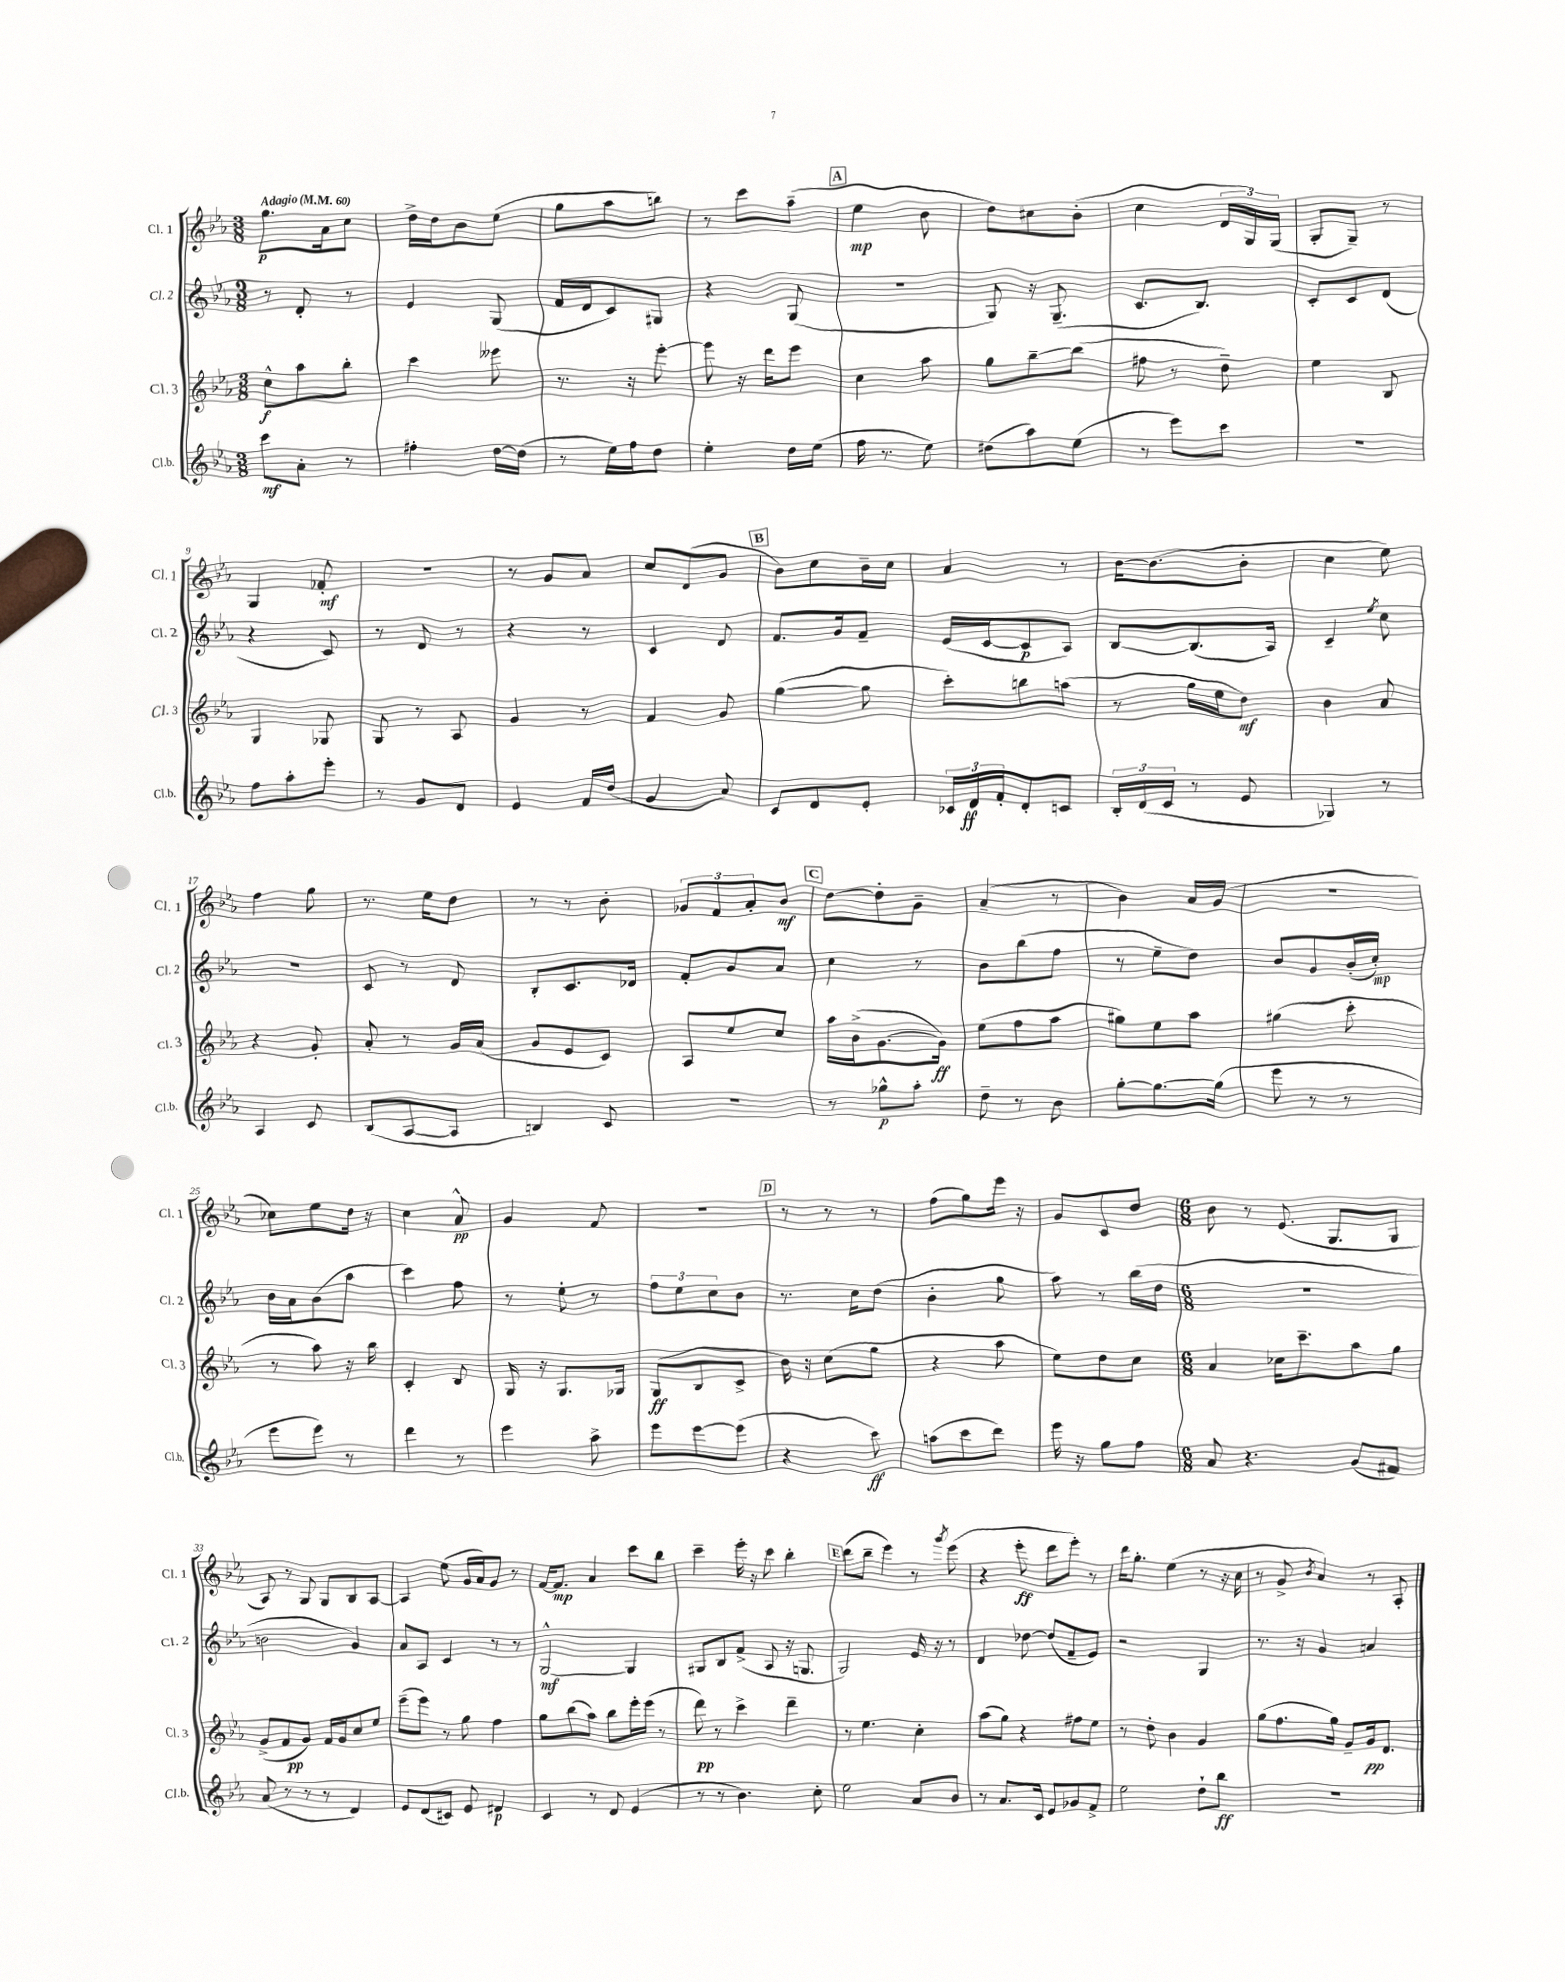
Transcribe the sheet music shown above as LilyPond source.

<<
\new StaffGroup <<
\new Staff = "s0" \with { instrumentName = "Cl. 1" shortInstrumentName = "Cl. 1" } {
    \clef treble \key ees \major \numericTimeSignature \time 3/8 \tempo "Adagio" 4 = 60
    g''8.\p aes'16 c''8 |
    d''16-> d''16 bes'8 ees''8( |
    g''8 aes''8 b''8) |
    r8 c'''8 aes''8--( |
    \mark \markup { \box "A" } ees''4\mp bes'8 |
    d''8) cis''8 bes'8-.( |
    c''4 \tuplet 3/2 { d'16 g16) g16( } |
    g8-. g8--) r8 |
    g4 fes'8-.\mf |
    R4. |
    r8 g'8 aes'8 |
    c''8 d'8( g'8 |
    \mark \markup { \box "B" } bes'8) c''8 bes'16-- c''16 |
    aes'4 r8 |
    bes'16~ bes'8.( bes'8-. |
    c''4 ees''8) |
    f''4 g''8 |
    r8. ees''16 d''8 |
    r8 r8 bes'8-. |
    \tuplet 3/2 { ges'8 f'8 aes'8-. } bes'8\mf |
    \mark \markup { \box "C" } d''8~ d''8-. g'8-- |
    aes'4--( r8 |
    bes'4) aes'16 g'16( |
    R4. |
    ces''8) ees''8 d''16 r16 |
    c''4 aes'8-^\pp |
    g'4 f'8 |
    R4. |
    \mark \markup { \box "D" } r8 r8 r8 |
    f''8( g''8) ees'''16 r16 |
    g'8 c'8 d''8 |
    \numericTimeSignature \time 6/8 bes'8 r8 ees'8.( g8. g8 |
    aes8) r8 g8 g8 bes8 aes8~ |
    aes4 ees''8( g'16 aes'16) g'8 r8 |
    f'16~ f'8.\mp aes'4 c'''8 bes''8 |
    c'''4-- ees'''16-. r16 c'''8 bes''4-. |
    \mark \markup { \box "E" } d'''8( bes''8-- ees'''4) r8 \acciaccatura { g'''8 } ees'''8( |
    r4 ees'''8-.\ff d'''8 ees'''8-.) r8 |
    d'''16 g''8.-. ees''4( r8 r16 c''16 |
    r8 g'8-> \acciaccatura { bes'8 } aes'4) r8 aes8-. \bar "|." |
}
\new Staff = "s1" \with { instrumentName = "Cl. 2" shortInstrumentName = "Cl. 2" } {
    \clef treble \key ees \major \numericTimeSignature \time 3/8
    r8 d'8-. r8 |
    ees'4 g8( |
    f'16 d'16 c'8) gis8 |
    r4 g8( |
    \mark \markup { \box "A" } R4. |
    g8) r16 g8.--( |
    c'8. bes8.) |
    c'8-. c'8 d'8( |
    r4 c'8) |
    r8 d'8 r8 |
    r4 r8 |
    c'4 d'8 |
    \mark \markup { \box "B" } f'8. g'16 f'8-- |
    ees'16( c'16~ c'8\p aes8) |
    bes8~ bes8.( aes16) |
    c'4-- \acciaccatura { ees''8 } c''8 |
    r4. |
    c'8 r8 d'8 |
    bes8-. c'8. des'16 |
    f'8-. g'8 aes'8 |
    \mark \markup { \box "C" } c''4 r8 |
    bes'8 bes''8( f''8 |
    r8 ees''8-- d''8) |
    bes'8 g'8 bes'16-.( c''16-.\mp) |
    bes'16 aes'16 bes'8( aes''8 |
    c'''4) f''8 |
    r8 ees''8-. r8 |
    \tuplet 3/2 { f''8 ees''8 c''8 } bes'8 |
    \mark \markup { \box "D" } r8. c''16 d''8( |
    bes'4-. g''8 |
    aes''8) r8 bes''16( d''16 |
    \numericTimeSignature \time 6/8 R2. |
    b'2 g'4) |
    aes'8 aes8 c'4 r8 r8 |
    g2~-^\mf g4 |
    gis8 bes8 f'8->( aes8 r16 g8. |
    \mark \markup { \box "E" } g2) ees'16 r16 r8 |
    d'4 des''8~ des''8( f'8-- ees'8) |
    r2 g4 |
    r8. r16 g'4 a'4 \bar "|." |
}
\new Staff = "s2" \with { instrumentName = "Cl. 3" shortInstrumentName = "Cl. 3" } {
    \clef treble \key ees \major \numericTimeSignature \time 3/8
    c''8-^\f aes''8 bes''8-. |
    c'''4 eeses'''8 |
    r8. r16 ees'''8~-. |
    ees'''8 r16 d'''16 ees'''8 |
    \mark \markup { \box "A" } c''4 aes''8 |
    g''8 bes''8~-- bes''8( |
    fis''8 r8 d''8--) |
    ees''4 bes8 |
    g4 ges8 |
    g8 r8 aes8 |
    g'4 r8 |
    f'4 g'8 |
    \mark \markup { \box "B" } g''4~( g''8 |
    c'''8-.) b''8 a''8( |
    r8 g''16 ees''16 d''8\mf) |
    bes'4 aes'8 |
    r4 g'8-. |
    aes'8-. r8 g'16 aes'16( |
    g'8 ees'8 c'8) |
    aes8 ees''8 c''8 |
    \mark \markup { \box "C" } aes''16 bes'16->( g'8.~ g'16\ff) |
    ees''8( f''8 aes''8 |
    gis''8) ees''8 aes''8 |
    gis''4( c'''8-. |
    r8 aes''8) r16 bes''16 |
    c'4-. bes8 |
    g16 r16 g8. ges16 |
    g8\ff( bes8 c'8-> |
    \mark \markup { \box "D" } bes'16) r16 c''8( g''8 |
    r4 aes''8 |
    ees''8) d''8 c''8 |
    \numericTimeSignature \time 6/8 aes'4 ces''16 c'''8.-- aes''8 g''8 |
    g'8->( f'8\pp g'8) f'16 g'16 c''8 ees''8 |
    ees'''8--( ees'''8) r8 g''8 f''4 |
    g''8 bes''8( aes''8) bes''8 ees'''16-. ees'''16( r8 |
    d'''8\pp) r8 c'''4-> d'''4-- |
    \mark \markup { \box "E" } r8 ees''4. c''4-. |
    aes''8( g''8) r4 fis''8 ees''8 |
    r8 d''8-. bes'4 g'4 |
    g''8( f''8. g''16) g'8-- g'16\pp d'8. \bar "|." |
}
\new Staff = "s3" \with { instrumentName = "Cl.b." shortInstrumentName = "Cl.b." } {
    \clef treble \key ees \major \numericTimeSignature \time 3/8
    c'''8\mf aes'8-. r8 |
    fis''4-. d''16~ d''16( |
    r8 ees''16) f''16 d''8 |
    ees''4-. d''16 ees''16( |
    \mark \markup { \box "A" } f''16 r8. ees''8) |
    dis''8( aes''8) ees''8( |
    r8 ees'''8) c'''8 |
    R4. |
    f''8 aes''8-. ees'''8-. |
    r8 g'8 d'8 |
    ees'4 f'16 d''16( |
    g'4 aes'8) |
    \mark \markup { \box "B" } c'8 d'8 ees'8-. |
    \tuplet 3/2 { ces'16 d'16\ff f'16-. } d'8-. c'8 |
    \tuplet 3/2 { bes16-. d'16( c'16 } r8 ees'8 |
    ges4) r8 |
    aes4 c'8 |
    bes8( aes8~ aes8 |
    b4) c'8 |
    R4. |
    \mark \markup { \box "C" } r8 ges''8-^\p aes''8-. |
    d''8-- r8 bes'8 |
    g''8~-. g''8.~ g''16( |
    ees'''8 r8 r8 |
    ees'''8 ees'''8) r8 |
    d'''4 r8 |
    ees'''4 aes''8-> |
    ees'''8 ees'''8~ ees'''8( |
    \mark \markup { \box "D" } r4 c'''8\ff) |
    a''8( c'''8 d'''8) |
    ees'''16 r16 g''8 f''8 |
    \numericTimeSignature \time 6/8 aes'8 r4. g'8( fis'8) |
    aes'8( r8 r8 r8 d'4) |
    ees'8 d'8( cis'8) ees'8 dis'4\p |
    c'4 r8 d'8 ees'4( |
    r8 r8 bes'4.) c''8-. |
    \mark \markup { \box "E" } ees''2 aes'8 bes'8 |
    r8 aes'8. c'16 ees'8 ges'8 f'8-> |
    ees''2 d''8-! bes''8\ff |
    R2. \bar "|." |
}
>>
>>
